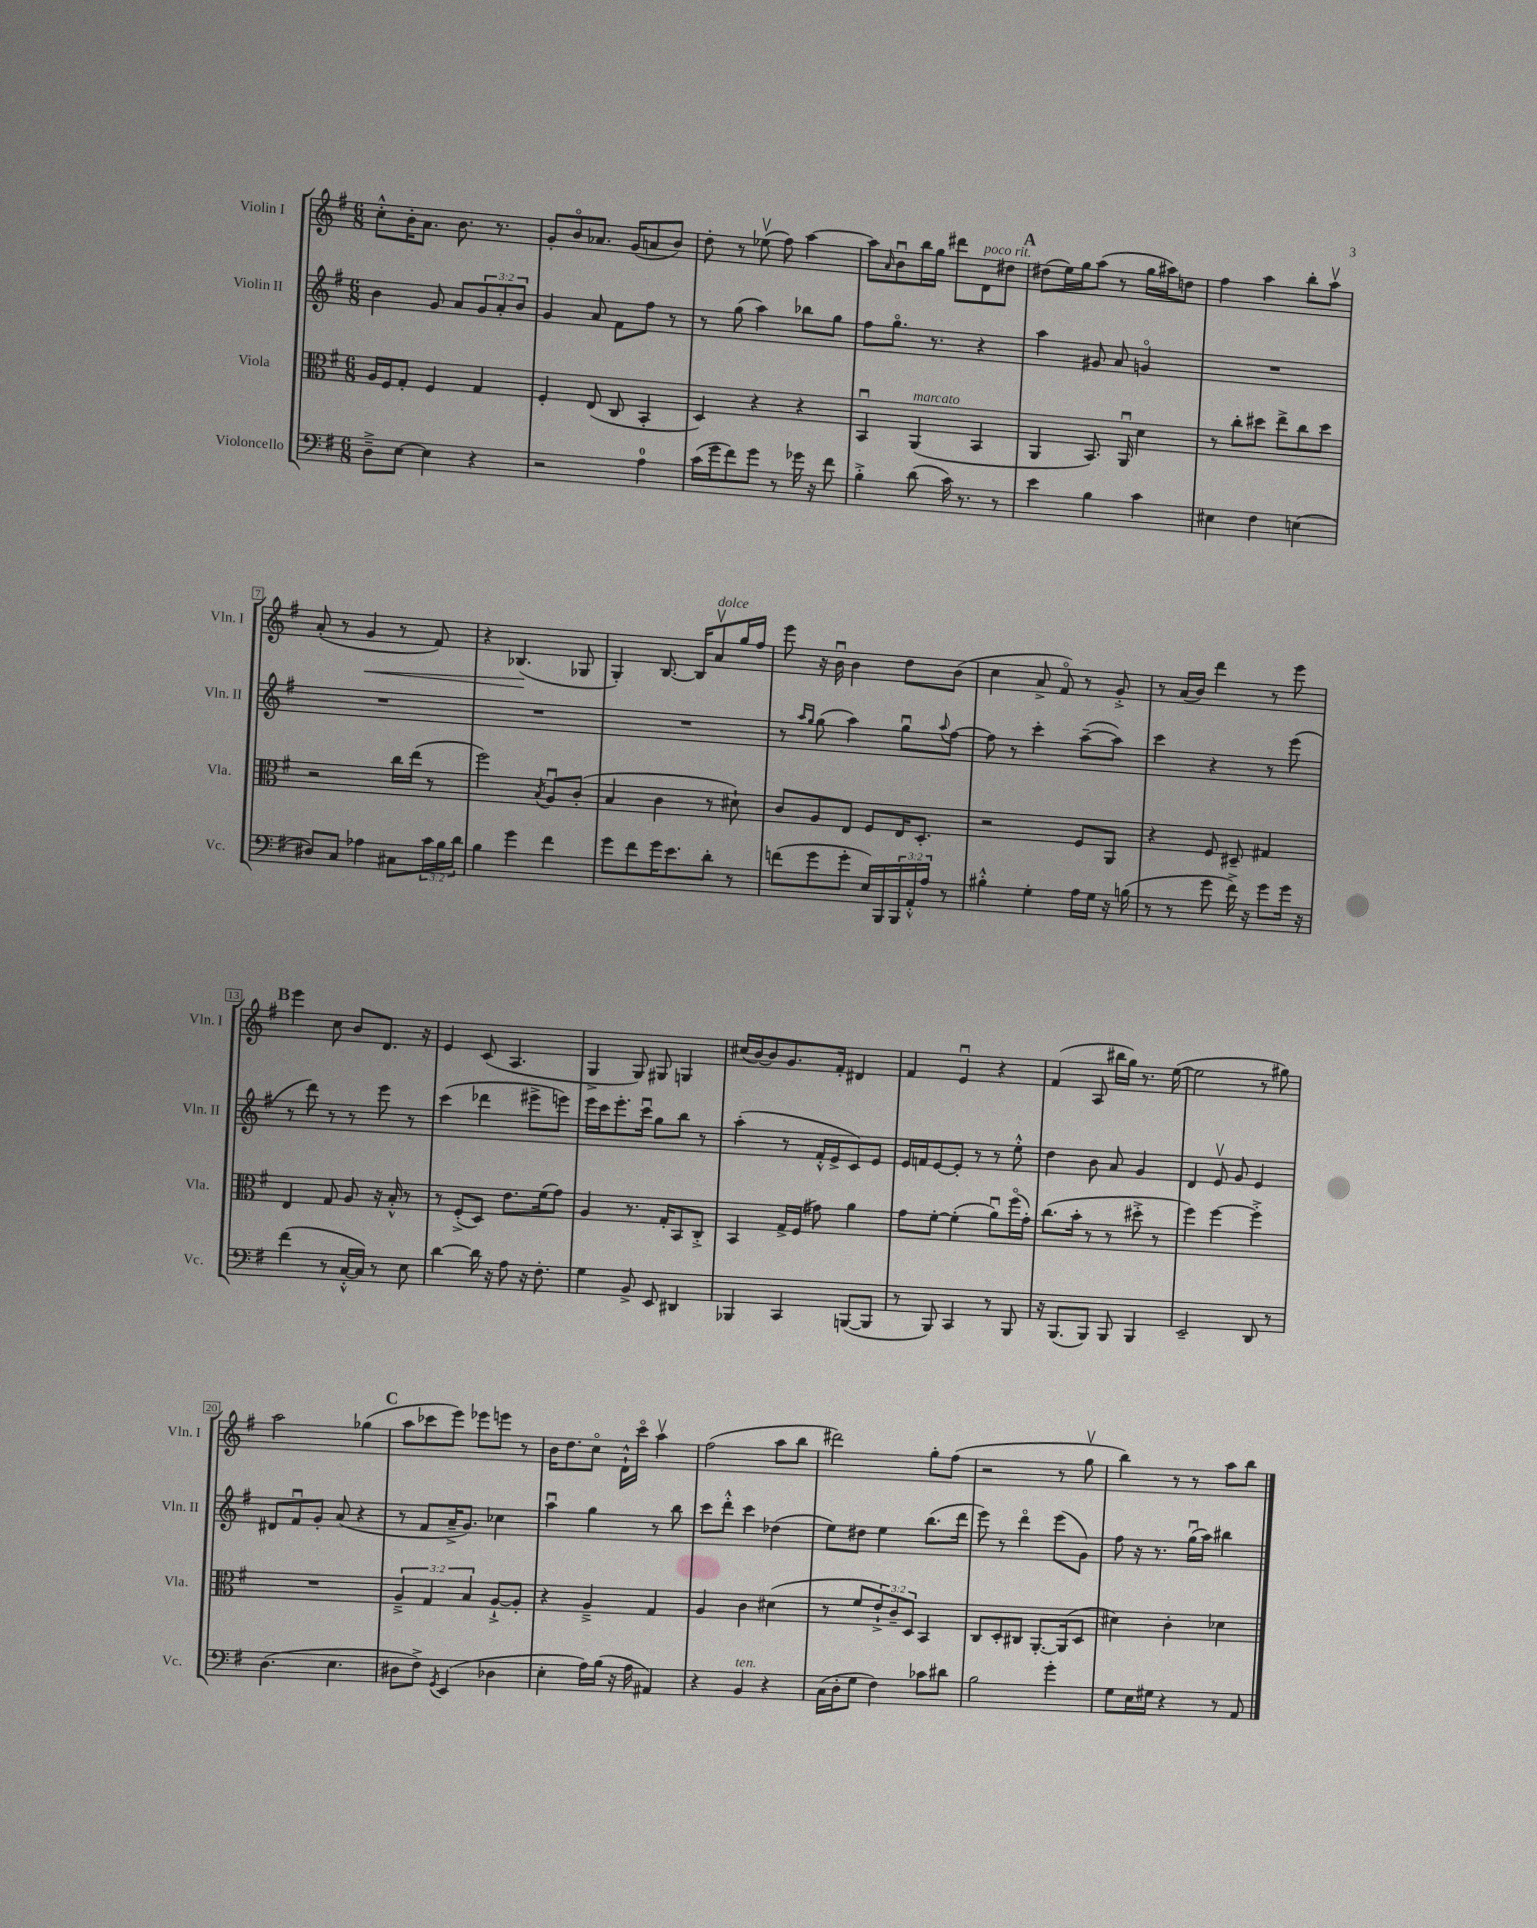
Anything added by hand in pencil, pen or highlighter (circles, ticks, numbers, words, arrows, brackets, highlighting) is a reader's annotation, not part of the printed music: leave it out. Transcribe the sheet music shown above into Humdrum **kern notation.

**kern	**kern	**kern	**kern	**dynam
*part4	*part3	*part2	*part1	*part1
*staff4	*staff3	*staff2	*staff1	*staff1
*I"Violoncello	*I"Viola	*I"Violin II	*I"Violin I	*
*I'Vc.	*I'Vla.	*I'Vln. II	*I'Vln. I	*
*clefF4	*clefC3	*clefG2	*clefG2	*
*k[f#]	*k[f#]	*k[f#]	*k[f#]	*
*M6/8	*M6/8	*M6/8	*M6/8	*
=1	=1	=1	=1	=1
8D~^\L	16A/LL	4b\	8cc'^^\L	.
.	16F#/J	.	.	.
[8E\J	8G'/J	.	16b'\K	.
.	.	.	8.a\J	.
4E\]	4F#/	8g/	.	.
.	.	8a/L	8.b\	.
4r	4G/	12g/	.	.
.	.	.	8.r	.
.	.	12a'/	.	.
.	.	12b/J	.	.
=2	=2	=2	=2	=2
2r	4F#'/	4g/	8g'/L	.
.	.	.	8b/	.
.	(8E/	8a/	8.a-X/J	.
.	8C/	8f#\L	.	.
.	.	.	(16g/KL	.
4A\	4BB'/	8ff#\J	8an/	.
.	.	8r	8b/J)	.
=3	=3	=3	=3	=3
(16c\LL	4D/)	8r	8dd'\	.
16g\J	.	.	.	.
8f#\)	.	(8gg\	8r	.
8g\J	4r	4aa\)	(8ee-Xv\	.
8r	.	.	8ff#\)	.
16g-X\	4r	8bb-X\L	[4aa\	.
16r	.	.	.	.
8f#\	.	8gg\J	.	.
=4	=4	=4	=4	=4
4B'^\	4BBu/	8ff#\L	8aa\L]	.
.	.	.	16qqa/	.
.	.	8.gg\J	8bu\	.
!	!LO:TX:a:i:t=marcato	!	!	!
(8d\	(4AA/	.	16bb\L	.
.	.	8.r	16gg\JJ	.
16c\)	.	.	8ddd#X\L	.
8.r	.	.	.	.
!	!	!	!LO:TX:a:i:t=poco rit.	!
.	4BB/	4r	8d\	.
8r	.	.	8dd#X\J	.
!!LO:REH:place=s1:t=A
=5	=5	=5	=5	=5
4e\	4AA/	4aa\	(8dd#X\L	.
.	.	.	16ee\L)	.
.	.	.	16gg\J	.
4B\	8.BB/)	8g#X/	(8aa\J	.
.	.	8a/	8r	.
.	16AAu/	.	.	.
4c\	4d\	4gn/	16gg\LL	.
.	.	.	16aa#X\J)	.
.	.	.	8ddn\J	.
=6	=6	=6	=6	=6
4E#X\	8r	2.r	4ff#\	.
.	8cc'\L	.	.	.
4F#\	8dd#X\J	.	4aa\	.
.	8ee^\L	.	.	.
(4En\	8cc\	.	8bb'\L	.
.	8dd#\J	.	8aav\J	.
!!LO:LB:g=z
=7	=7	=7	=7	=7
8D#X/L)	2r	2.r	(8a'/	.
8C/J	.	.	8r	.
!	!	!	!	!LO:HP:b
4A-X\	.	.	4g/	<
8C#X\L	16cc\LL	.	8r	.
.	(16ee\JJ	.	.	.
24c\L	8r	.	8f#/)	.
24B\	.	.	.	.
24d\JJ	.	.	.	.
=8	=8	=8	=8	=8
4B\	2ff#\)	2.r	4r	.
4g\	.	.	(4.B-X/	.
.	8qB/	.	.	.
4f#\	8Au/L	.	.	.
.	(8c'/J	.	8G-X/	[
=9	=9	=9	=9	=9
8g\L	4B/	2.r	4G'/)	.
8f#\	.	.	.	.
16g\K	4c\	.	[8.B/	.
8.e\	.	.	.	.
.	.	.	16B/KL]	.
!	!	!	!LO:TX:a:i:t=dolce	!
8d'\J	8r	.	8av/	.
8r	8d#X`\)	.	16gg/L	.
.	.	.	16ff#/JJ	.
=10	=10	=10	=10	=10
(8fn\L	8c/L	8r	8eee\	.
.	.	16qqaa/LL	.	.
.	.	16qqgg/JJ	.	.
8g\	8A/	(8gg\	16r	.
.	.	.	16bu\	.
8g'\J	8E/J	4aa\)	4b\	.
16E/LL)	8F#/L	.	.	.
16BBB/	.	.	.	.
24BBB/	16E/K	8ggu\L	8dd\L	.
24AA'^^/	.	.	.	.
.	8.D'/J	.	.	.
24A/JJ	.	.	.	.
.	.	8qqaa/	.	.
8r	.	[8ff#\J	(8b\J	.
=11	=11	=11	=11	=11
4B#X'^^\	2r	8ff#\]	4cc\	.
.	.	8r	.	.
4G'\	.	4ccc'\	8a^/	.
.	.	.	8f#/)	.
16A\LL	8F#/L	([8aa~\L	8r	.
16G\JJ	.	.	.	.
16r	8AA/J	8aa\J])	8g'^/	.
(16Bn\	.	.	.	.
=12	=12	=12	=12	=12
8r	4r	4ccc\	8r	.
8r	.	.	(16a/LL	.
.	.	.	16b/JJ)	.
8g\	8F#/	4r	4ddd\	.
16f#^\)	8D#X~/	.	.	.
16r	.	.	.	.
8g\L	4G#X/	8r	8r	.
16g\Jk	.	(8eee\	8eee\	.
16r	.	.	.	.
!!LO:LB:g=z
!!LO:REH:place=s1:t=B
=13	=13	=13	=13	=13
(4f#\	4E/	8r	4eee\	.
.	.	8ddd\)	.	.
8r	8G/	8r	8cc\	.
[16C'^^/LL	8A/	8r	8b/L	.
16C/JJ])	.	.	.	.
8r	16r	8eee\	8.d/J	.
.	16B'^^/	.	.	.
8E\	8r	8r	.	.
.	.	.	16r	.
=14	=14	=14	=14	=14
[4d\	8r	(4ccc\	4e/	.
.	(8F#'^/L	.	.	.
16d\]	8D/J)	4ddd-X\	(8c/	.
16r	.	.	.	.
8A\	8.e\L	.	4.A/	.
16r	.	8eee#X^\L	.	.
8.F#'\	(16f#\k	.	.	.
.	8g\J)	8eeen\J)	.	.
=15	=15	=15	=15	=15
4G\	4A/	16eee\LL	4G^/	.
.	.	16ccc\J	.	.
.	.	8.eee'\	.	.
8BB^/	8.r	.	8G/)	.
.	.	16cccu\Jk	.	.
8EE/	.	8gg\L	8G#X/	.
.	16G'/KL	.	.	.
4DD#X/	8BB/	8bb\J	4Gn/	.
.	8C'^/J	8r	.	.
=16	=16	=16	=16	=16
4BBB-X/	4BB/	(4aa'\	(16cc#X/LL	.
.	.	.	[16b/J)	.
.	.	.	8b/]	.
4CC/	16G^/LL	8r	8.g/	.
.	(16F#/JJ	.	.	.
.	8g#X\)	16f#'^^/LL	.	.
.	.	16e^/J	16f#'/Jk	.
([8BBBn/L	4a\	8c/)	4d#X/	.
8BBB/J]	.	8e/J	.	.
=17	=17	=17	=17	=17
8r	8g\L	16e/LL	4f#/	.
.	.	16fn/J	.	.
8BBB/)	[8f#'\J	[8e/	.	.
4CC/	(4f#'\]	8e'/J]	4eu/	.
.	.	8r	.	.
8r	8au\L)	8r	4r	.
8BBB/	(16ff#\L	8ee'^^\	.	.
.	16g'\JJ)	.	.	.
=18	=18	=18	=18	=18
16r	(8.cc\L	4dd\	(4f#/	.
(8.BBB/L	.	.	.	.
.	16b'\Jk	.	.	.
8BBB/J)	8r	8b\	8A/	.
8BBB/	8r	8a/	16bb#X\LL	.
.	.	.	16gg\JJ)	.
4BBB/	8dd#X'^\	4g/	8.r	.
.	8r	.	.	.
.	.	.	([16ee\	.
=19	=19	=19	=19	=19
2EE~/	4ff#\)	4d/	2ee\]	.
.	[4ff#\	8ev/	.	.
.	.	8g/	.	.
8DD/	4ff#'^\]	4e/	8r	.
8r	.	.	8gg#X\)	.
!!LO:LB:g=z
=20	=20	=20	=20	=20
(4.D\	2.r	8d#X/L	2aa\	.
.	.	8f#u/	.	.
.	.	8g'/J	.	.
4.E\	.	(8a/	.	.
.	.	4r	(4gg-X\	.
!!LO:REH:place=s1:t=C
=21	=21	=21	=21	=21
8D#X\L	6A~^/	8r	8aa\L	.
8F#^\J)	.	8f#/L	8ccc-X\	.
.	6G/	.	.	.
8qGG/	.	.	.	.
(4EE/	.	16a~^/K	8eee\J)	.
.	.	8.g/J)	.	.
.	6B/	.	.	.
.	.	.	8eee-X\L	.
4D-X\	[8A`^/L	4cc-X\	8eeen\J	.
.	8A'/J]	.	8r	.
=22	=22	=22	=22	=22
4E'\	4r	4aau\	16b\KL	.
.	.	.	8.dd\	.
16A\LL)	4A~^/	4gg\	8cc\J	.
(16B\JJ	.	.	.	.
16r	.	.	16d`^^\LL	.
16A\	.	.	16ccc\JJ	.
4AA#X/)	4G/	8r	4aav\	.
.	.	8bb\	.	.
=23	=23	=23	=23	=23
4r	4A/	8ccc\L	(2ff#\	.
.	.	8ddd'^^\J	.	.
!LO:TX:a:i:t=ten.	!	!	!	!
4BB/	4c\	4ccc\	.	.
4r	(4d#X\	(4dd-X\	8aa\L	.
.	.	.	8bb\J	.
=24	=24	=24	=24	=24
(16C\LL	8r	8ee\L)	2ddd#X\)	.
16D'\J	.	.	.	.
8G\J	8f#/L	8dd#X\J	.	.
4F#\)	12e`^/)	4ee\	.	.
.	12c~/	.	.	.
.	12D/J	.	.	.
8c-X\L	4BB/	(8.bb\L	8gg'\L	.
8d#X\J	.	.	(8ff#\J	.
.	.	16ddd\Jk	.	.
=25	=25	=25	=25	=25
2B\	8C/L	8eee\)	2r	.
.	8D'/	8r	.	.
.	8C#X/J	4ddd\	.	.
.	[8.AA'/L	.	.	.
4g'\	.	(8eee\L	8r	.
.	(16AA/k]	.	.	.
.	8D/J	8g\J)	8ggv\	.
=26	=26	=26	=26	=26
8G\L	4d#X\)	8ff#\	4bb\)	.
16E\L	.	16r	.	.
16G#X\JJ	.	8.r	.	.
4r	4c'\	.	8r	.
.	.	(16ggu\LL	8r	.
.	.	16aa\JJ)	.	.
8r	4d-X\	4bb#X\	8aa\L	.
8AA/	.	.	8bb\J	.
==	==	==	==	==
*-	*-	*-	*-	*-
